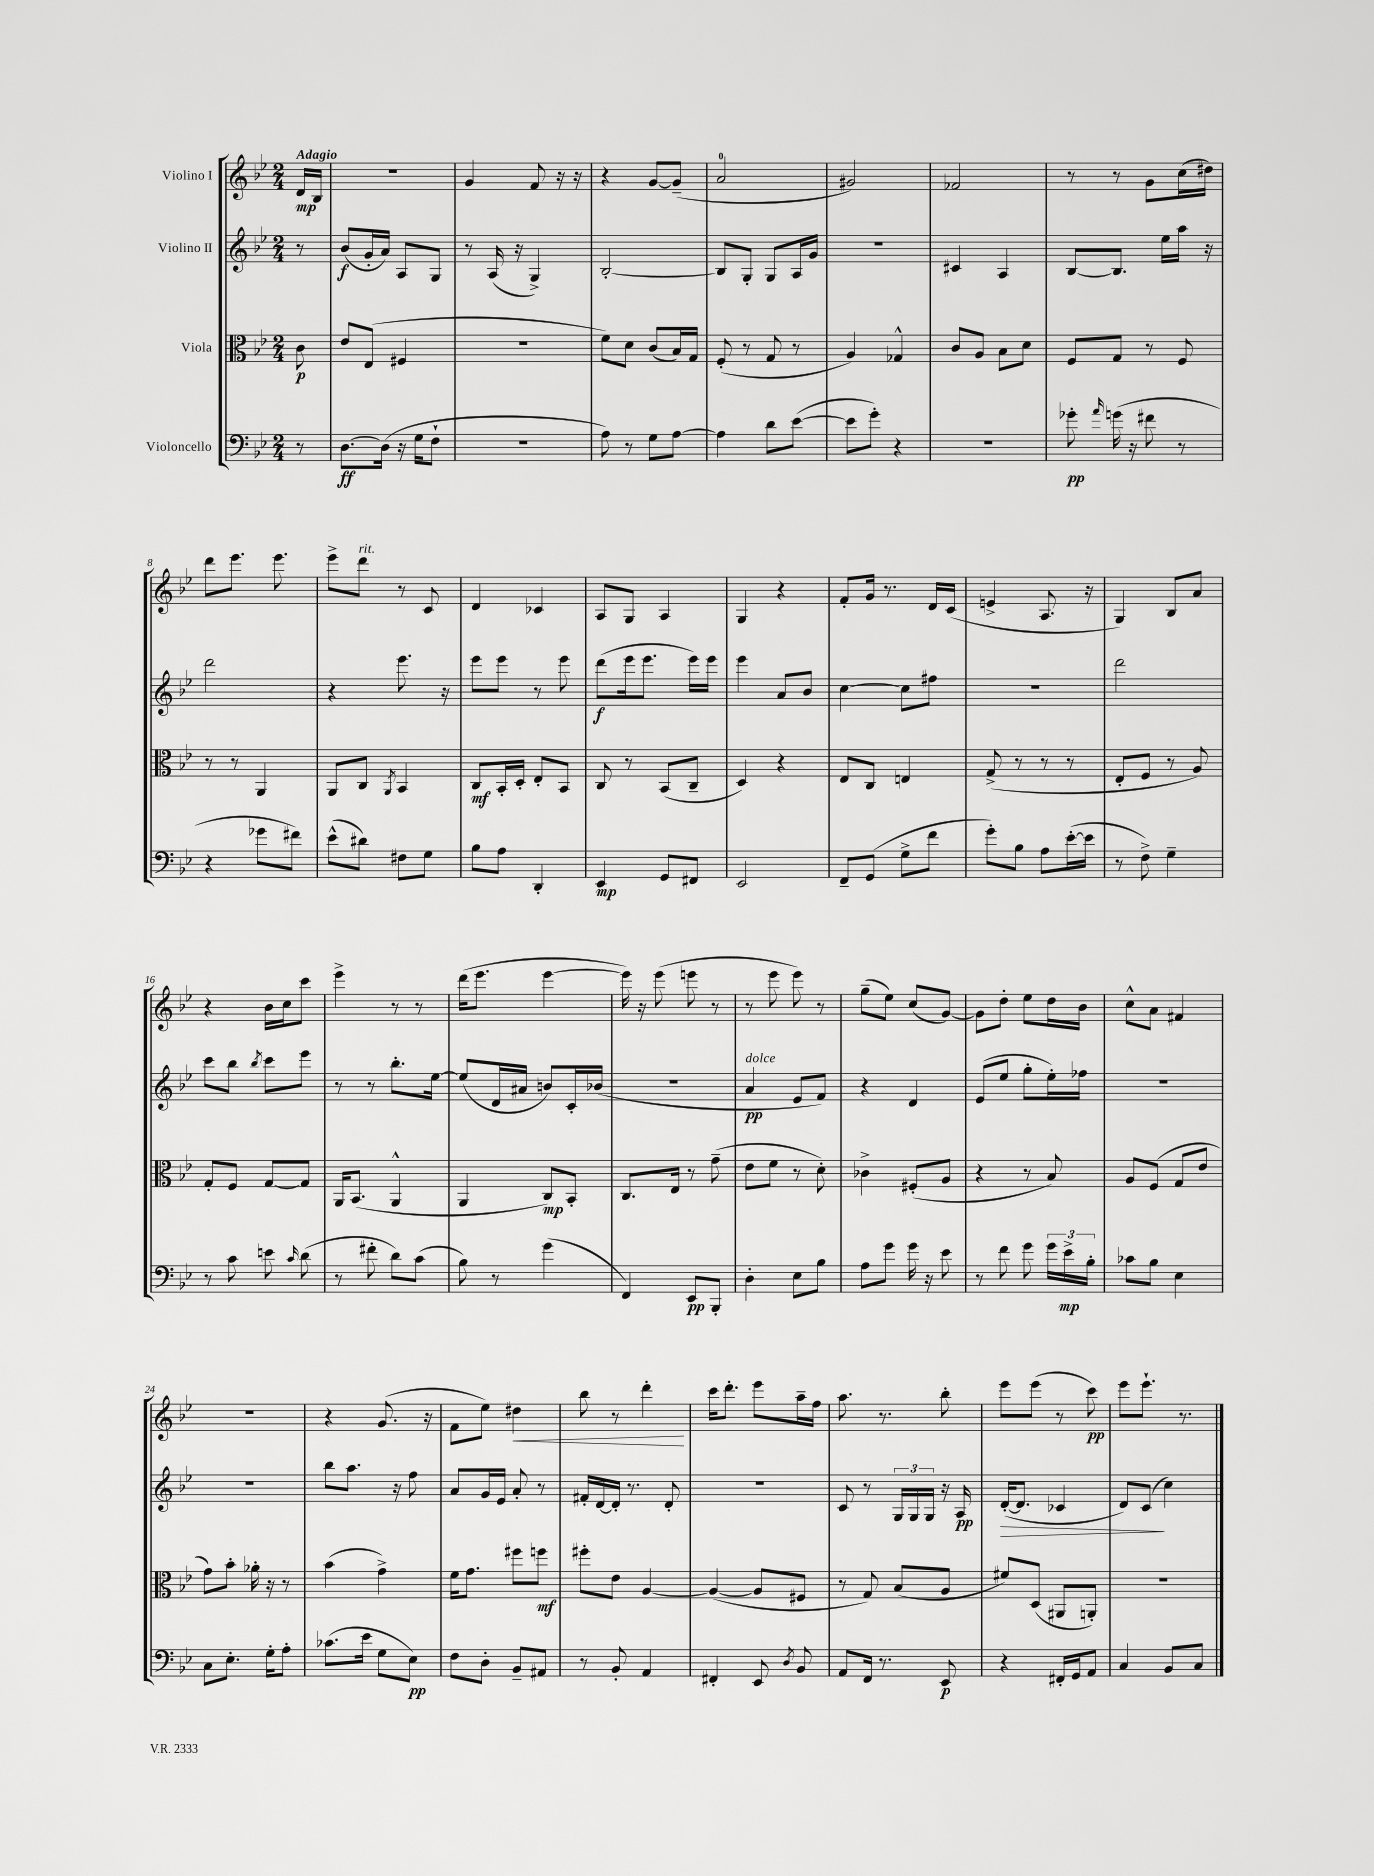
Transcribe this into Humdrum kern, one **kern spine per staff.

**kern	**dynam	**kern	**dynam	**kern	**dynam	**kern	**dynam
*part4	*part4	*part3	*part3	*part2	*part2	*part1	*part1
*staff4	*staff4	*staff3	*staff3	*staff2	*staff2	*staff1	*staff1
*I"Violoncello	*	*I"Viola	*	*I"Violino II	*	*I"Violino I	*
*clefF4	*	*clefC3	*	*clefG2	*	*clefG2	*
*k[b-e-]	*	*k[b-e-]	*	*k[b-e-]	*	*k[b-e-]	*
*M2/4	*	*M2/4	*	*M2/4	*	*M2/4	*
=	=	=	=	=	=	=	=
!	!	!	!	!	!	!LO:TX:a:B:t=Adagio	!
8r	.	8c\	p	8r	.	16d/LL	mp
.	.	.	.	.	.	16B-/JJ	.
=1	=1	=1	=1	=1	=1	=1	=1
[8.D\L	ff	8e-/L	.	(8b-/L	f	2r	.
.	.	(8E-/J	.	16g'/L	.	.	.
(16D\Jk]	.	.	.	16a/JJ)	.	.	.
16r	.	4F#X/	.	8A/L	.	.	.
16G\KL	.	.	.	.	.	.	.
8F`\J	.	.	.	8G/J	.	.	.
=2	=2	=2	=2	=2	=2	=2	=2
2r	.	2r	.	8r	.	4g/	.
.	.	.	.	(16A/	.	.	.
.	.	.	.	16r	.	.	.
.	.	.	.	4G^/)	.	8f/	.
.	.	.	.	.	.	16r	.
.	.	.	.	.	.	16r	.
=3	=3	=3	=3	=3	=3	=3	=3
8A\)	.	8f\L)	.	[2B-'/	.	4r	.
8r	.	8d\J	.	.	.	.	.
8G\L	.	(8c/L	.	.	.	[8g/L	.
[8A\J	.	16B-/L)	.	.	.	(8g~/J]	.
.	.	16G/JJ	.	.	.	.	.
=4	=4	=4	=4	=4	=4	=4	=4
4A\]	.	(8F'/	.	8B-/L]	.	2a/	.
.	.	8r	.	8G'/J	.	.	.
8d\L	.	8G/	.	8G/L	.	.	.
([8e-\J	.	8r	.	16A/L	.	.	.
.	.	.	.	16g/JJ	.	.	.
=5	=5	=5	=5	=5	=5	=5	=5
8e-\L]	.	4A/)	.	2r	.	2g#X/)	.
8g'\J)	.	.	.	.	.	.	.
4r	.	4G-X^^/	.	.	.	.	.
=6	=6	=6	=6	=6	=6	=6	=6
2r	.	8c/L	.	4c#X/	.	2f-X/	.
.	.	8A/J	.	.	.	.	.
.	.	8B-\L	.	4A/	.	.	.
.	.	8d\J	.	.	.	.	.
=7	=7	=7	=7	=7	=7	=7	=7
8g-X'\	pp	8F/L	.	[8B-/L	.	8r	.
16qqa/	.	.	.	.	.	.	.
(16gn\	.	8G/J	.	8.B-/J]	.	8r	.
16r	.	.	.	.	.	.	.
8f#X\	.	8r	.	.	.	8g\L	.
.	.	.	.	16ee-\LL	.	.	.
8r	.	8F/	.	16aa\JJ	.	(16cc\L	.
.	.	.	.	16r	.	16dd#X\JJ)	.
!!LO:LB:g=z
=8	=8	=8	=8	=8	=8	=8	=8
4r	.	8r	.	2ddd\	.	8ddd\L	.
.	.	8r	.	.	.	8.eee-\J	.
8g-X\L	.	4AA/	.	.	.	.	.
.	.	.	.	.	.	8.eee-\	.
8f#X\J)	.	.	.	.	.	.	.
=9	=9	=9	=9	=9	=9	=9	=9
(8e-^^\L	.	8AA/L	.	4r	.	8eee-^\L	.
!	!	!	!	!	!	!LO:TX:a:i:t=rit.	!
8d#X\J)	.	8C/J	.	.	.	8ddd\J	.
.	.	8qAA/	.	.	.	.	.
8F#X\L	.	4BB-/	.	8.eee-\	.	8r	.
8G\J	.	.	.	.	.	8c/	.
.	.	.	.	16r	.	.	.
=10	=10	=10	=10	=10	=10	=10	=10
8B-\L	.	8C/L	mf	8eee-\L	.	4d/	.
8A\J	.	16BB-'/L	.	8eee-\J	.	.	.
.	.	16D'/JJ	.	.	.	.	.
4DD'/	.	8E-'/L	.	8r	.	4c-X/	.
.	.	8BB-/J	.	8eee-\	.	.	.
=11	=11	=11	=11	=11	=11	=11	=11
4EE-/	mp	8C/	.	(8ddd\L	f	8A/L	.
.	.	8r	.	16eee-\k	.	8G/J	.
.	.	.	.	8.eee-\J	.	.	.
8GG/L	.	(8BB-/L	.	.	.	4A/	.
8FF#X/J	.	8C~/J	.	16eee-\LL)	.	.	.
.	.	.	.	16eee-\JJ	.	.	.
=12	=12	=12	=12	=12	=12	=12	=12
2EE-/	.	4D/)	.	4eee-\	.	4G/	.
.	.	4r	.	8a/L	.	4r	.
.	.	.	.	8b-/J	.	.	.
=13	=13	=13	=13	=13	=13	=13	=13
8FF~/L	.	8E-/L	.	[4cc\	.	8f'/L	.
(8GG/J	.	8C/J	.	.	.	16g/Jk	.
.	.	.	.	.	.	8.r	.
8G^\L	.	4En/	.	8cc\L]	.	.	.
8f\J	.	.	.	8ff#X\J	.	16d/LL	.
.	.	.	.	.	.	(16c/JJ	.
=14	=14	=14	=14	=14	=14	=14	=14
8g'\L)	.	(8G^/	.	2r	.	4en^/	.
8B-\J	.	8r	.	.	.	.	.
8A\L	.	8r	.	.	.	8.A/	.
([16e-'\L	.	8r	.	.	.	.	.
16e-\JJ]	.	.	.	.	.	16r	.
=15	=15	=15	=15	=15	=15	=15	=15
8r	.	8E-'/L	.	2ddd\	.	4G/)	.
8F^\)	.	8F/J	.	.	.	.	.
4G~\	.	8r	.	.	.	8B-/L	.
.	.	8A/)	.	.	.	8a/J	.
!!LO:LB:g=z
=16	=16	=16	=16	=16	=16	=16	=16
8r	.	8G'/L	.	8ccc\L	.	4r	.
8c\	.	8F/J	.	8bb-\J	.	.	.
.	.	.	.	8qbb-/	.	.	.
8en\	.	[8G/L	.	8ccc\L	.	16b-\LL	.
.	.	.	.	.	.	16cc\J	.
16qqc/	.	.	.	.	.	.	.
(8d\	.	8G/J]	.	8eee-\J	.	8ccc\J	.
=17	=17	=17	=17	=17	=17	=17	=17
8r	.	16AA/KL	.	8r	.	4eee-^\	.
.	.	(8.BB-/J	.	.	.	.	.
8f#X'\	.	.	.	8r	.	.	.
8d\L)	.	4AA^^/	.	8.bb-'\L	.	8r	.
(8c\J	.	.	.	.	.	8r	.
.	.	.	.	[16ee-\Jk	.	.	.
=18	=18	=18	=18	=18	=18	=18	=18
8B-\)	.	4AA/	.	(8ee-/L]	.	(16ddd\KL	.
.	.	.	.	.	.	8.eee-\J	.
8r	.	.	.	16d/L	.	.	.
.	.	.	.	16a#X/JJ	.	.	.
(4g\	.	8C/L)	mp	8bn/L)	.	[4eee-\	.
.	.	8BB-'/J	.	16c'/L	.	.	.
.	.	.	.	(16b-X/JJ	.	.	.
=19	=19	=19	=19	=19	=19	=19	=19
4FF/)	.	8.C/L	.	2r	.	16eee-\])	.
.	.	.	.	.	.	16r	.
.	.	.	.	.	.	(8eee-\	.
.	.	16E-/Jk	.	.	.	.	.
8EE-/L	pp	8r	.	.	.	8eeen\	.
8BBB-'/J	.	(8g~\	.	.	.	8r	.
=20	=20	=20	=20	=20	=20	=20	=20
!	!	!	!	!LO:TX:a:i:t=dolce	!	!	!
4D'\	.	8e-\L	.	4a/	pp	8r	.
.	.	8f\J	.	.	.	8eee-\	.
8E-\L	.	8r	.	8e-/L	.	8eee-\)	.
8B-\J	.	8d'\)	.	8f/J)	.	8r	.
=21	=21	=21	=21	=21	=21	=21	=21
8A\L	.	4c-X^\	.	4r	.	(8gg~\L	.
8g\J	.	.	.	.	.	8ee-\J)	.
16g\	.	(8F#X'/L	.	4d/	.	(8cc/L	.
16r	.	.	.	.	.	.	.
8e-\	.	8A/J	.	.	.	[8g/J)	.
=22	=22	=22	=22	=22	=22	=22	=22
8r	.	4r	.	(8e-/L	.	8g\L]	.
8f\	.	.	.	8ee-/J	.	8dd'\J	.
8g\	.	8r	.	8gg'\L	.	8ee-\L	.
24g\LL	.	8B-/)	.	16ee-'\L)	.	16dd\L	.
24e-^\	mp	.	.	.	.	.	.
.	.	.	.	16ff-X\JJ	.	16b-\JJ	.
24B-'\JJ	.	.	.	.	.	.	.
=23	=23	=23	=23	=23	=23	=23	=23
8c-X\L	.	8A/L	.	2r	.	8cc^^\L	.
8B-\J	.	(8F/J	.	.	.	8a\J	.
4E-\	.	8G/L	.	.	.	4f#X/	.
.	.	8e-/J	.	.	.	.	.
!!LO:LB:g=z
=24	=24	=24	=24	=24	=24	=24	=24
8C\L	.	8g\L)	.	2r	.	2r	.
8.E-'\J	.	8b-'\J	.	.	.	.	.
.	.	16a-X'\	.	.	.	.	.
16G'\KL	.	16r	.	.	.	.	.
8A'\J	.	8r	.	.	.	.	.
=25	=25	=25	=25	=25	=25	=25	=25
(8.c-X\L	.	(4b-\	.	8bb-\L	.	4r	.
.	.	.	.	8.aa\J	.	.	.
16e-\Jk	.	.	.	.	.	.	.
8G\L	.	4g^\)	.	.	.	(8.g/	.
.	.	.	.	16r	.	.	.
8E-\J)	pp	.	.	8ff\	.	.	.
.	.	.	.	.	.	16r	.
=26	=26	=26	=26	=26	=26	=26	=26
8F\L	.	16f\KL	.	8a/L	.	8f\L	.
.	.	8.g\J	.	.	.	.	.
8D'\J	.	.	.	16g/L	.	8ee-\J)	.
.	.	.	.	16e-/JJ	.	.	.
!	!	!	!	!	!	!	!LO:HP:b
8BB-~/L	.	8ff#X\L	.	8a'/	.	4dd#X\	<
8AA#X/J	.	8ffn\J	mf	8r	.	.	.
=27	=27	=27	=27	=27	=27	=27	=27
8r	.	8ff#X'\L	.	16f#X'/LL	.	8bb-\	.
.	.	.	.	[16d/	.	.	.
8BB-'/	.	8e-\J	.	16d'/JJ]	.	8r	.
.	.	.	.	8.r	.	.	.
4AA/	.	[4A/	.	.	.	4ddd'\	.
.	.	.	.	8d'/	.	.	.
.	.	.	.	.	.	.	[
=28	=28	=28	=28	=28	=28	=28	=28
4FF#X'/	.	(4A/_	.	2r	.	16ccc\KL	.
.	.	.	.	.	.	8.ddd'\J	.
8EE-/	.	8A/L]	.	.	.	8eee-\L	.
8qD/	.	.	.	.	.	.	.
8BB-/	.	8F#X/J	.	.	.	16aa~\L	.
.	.	.	.	.	.	16ff\JJ	.
=29	=29	=29	=29	=29	=29	=29	=29
8AA/L	.	8r	.	8c/	.	8.aa\	.
16FF/Jk	.	8G/)	.	8r	.	.	.
8.r	.	.	.	.	.	8.r	.
.	.	(8B-/L	.	24G/LL	.	.	.
.	.	.	.	24G/	.	.	.
.	.	.	.	24G/JJ	.	.	.
8EE-/	p	8A/J	.	16r	.	8bb-'\	.
.	.	.	.	16A/	pp	.	.
=30	=30	=30	=30	=30	=30	=30	=30
!	!	!	!	!	!LO:HP:b	!	!
4r	.	8f#X/L)	.	([16d'/KL	>	8eee-\L	.
.	.	.	.	8.d/J]	.	.	.
.	.	(8D/J	.	.	.	(8eee-\J	.
16FF#X'/LL	.	8AA#X/L	.	4c-X/	.	8r	.
16GG/J	.	.	.	.	.	.	.
8AA/J	.	8AAn'/J)	.	.	.	8ccc\)	pp
=31	=31	=31	=31	=31	=31	=31	=31
4C/	.	2r	.	8d/L)	.	8eee-\L	.
.	.	.	.	(8c/J	.	8.eee-`\J	.
8BB-/L	.	.	.	4cc\)	]	.	.
.	.	.	.	.	.	8.r	.
8C/J	.	.	.	.	.	.	.
==	==	==	==	==	==	==	==
*-	*-	*-	*-	*-	*-	*-	*-
